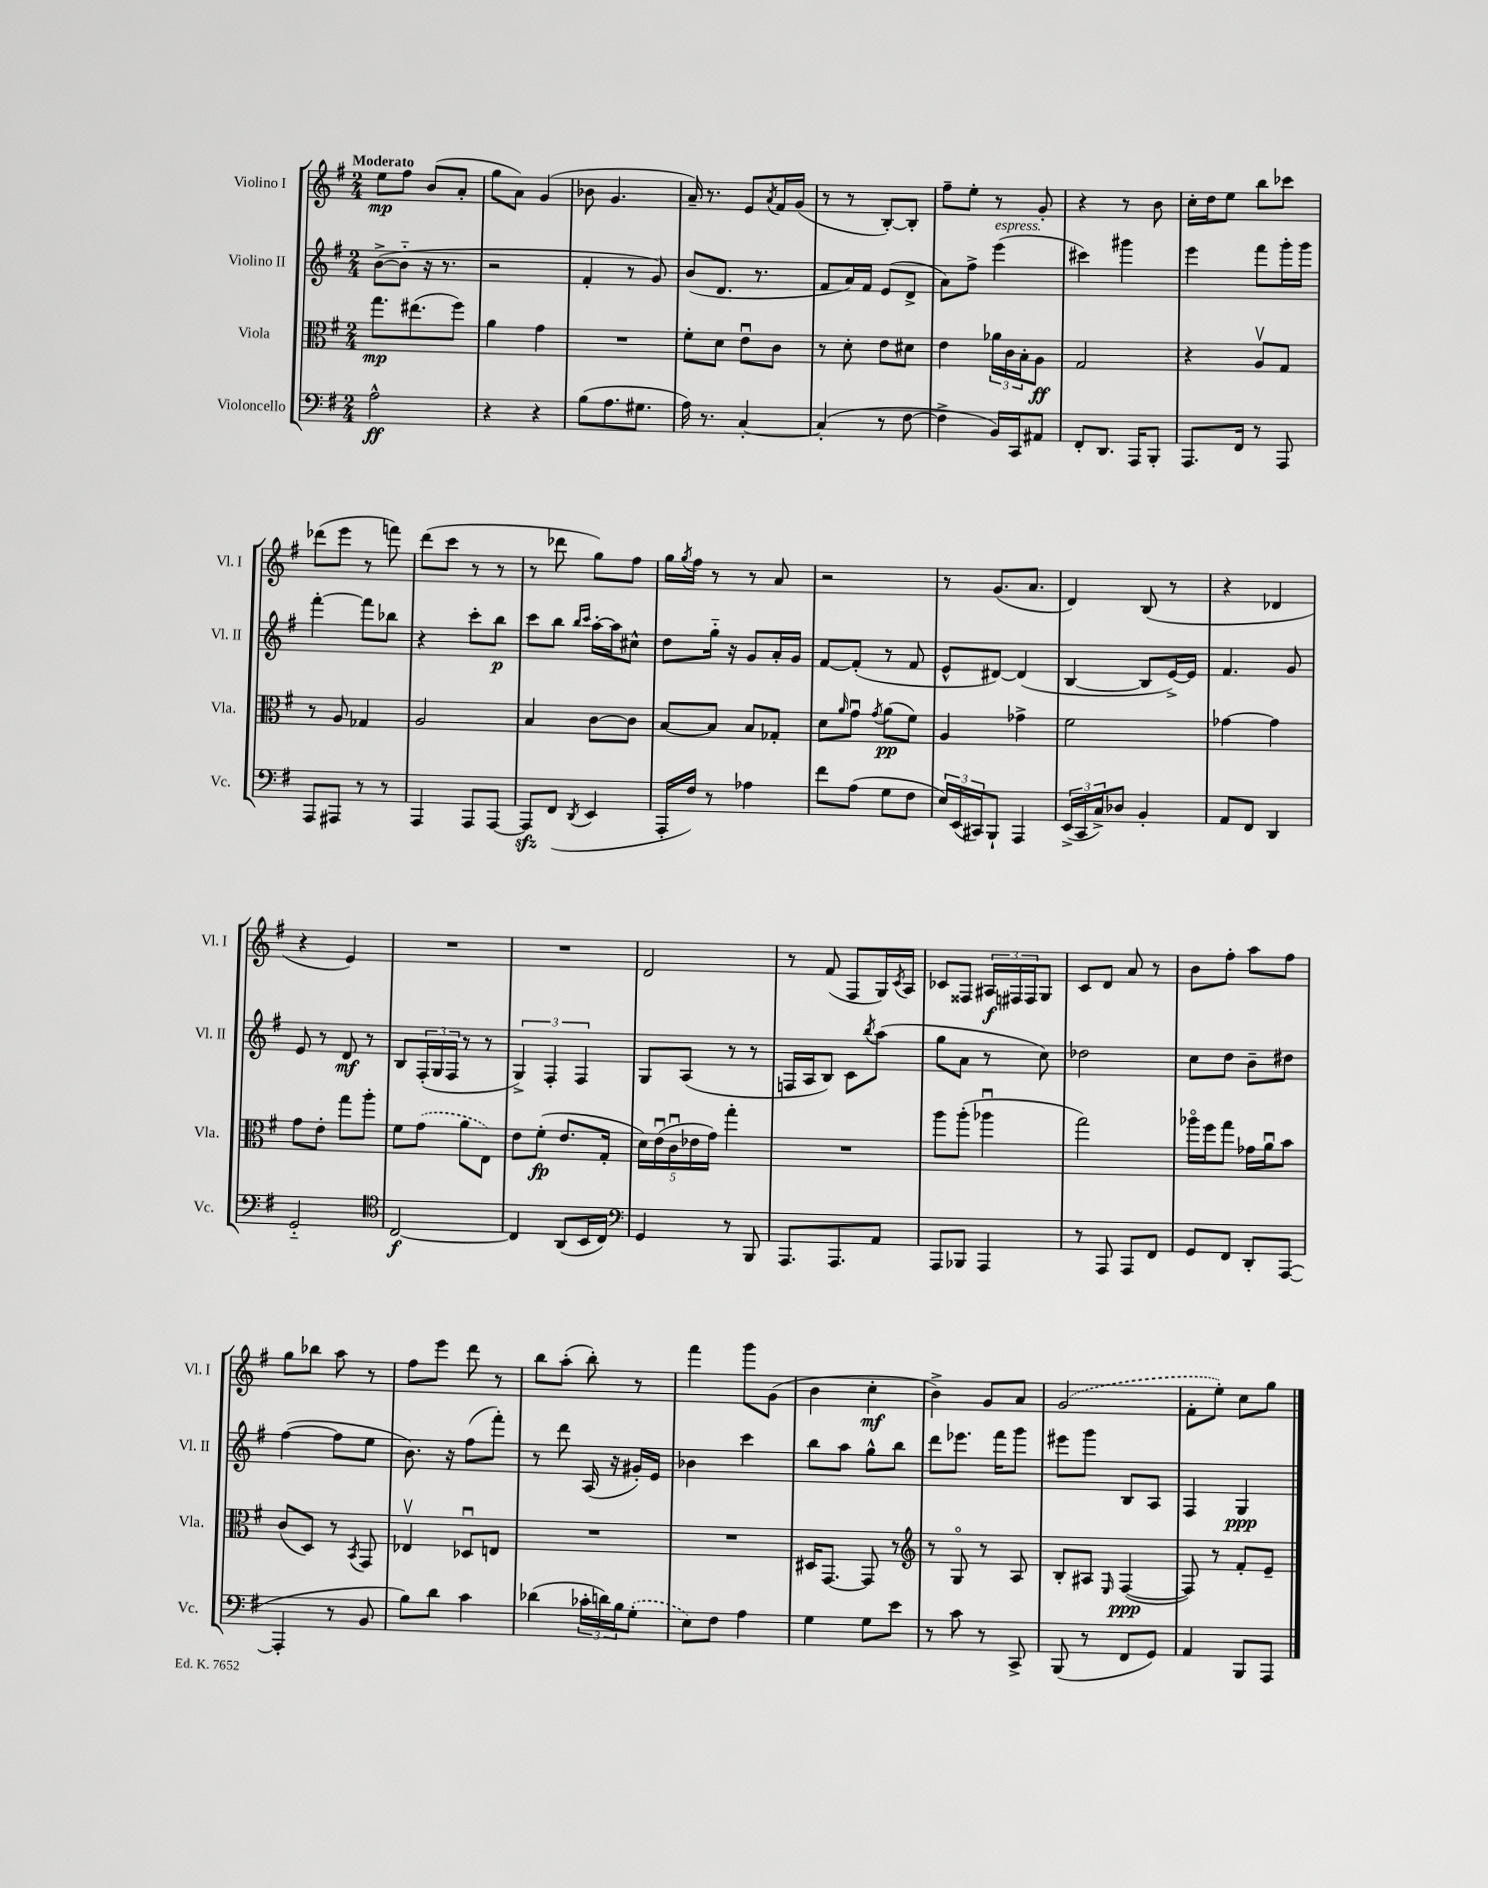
<<
\new StaffGroup <<
\new Staff = "s0" \with { instrumentName = "Violino I" shortInstrumentName = "Vl. I" } {
    \clef treble \key g \major \numericTimeSignature \time 2/4 \tempo "Moderato"
    e''8\mp fis''8 b'8( a'8-. |
    g''8 a'8) g'4( |
    bes'8 g'4. |
    a'16--) r8. e'8 \acciaccatura { a'8 } fis'16 g'16( |
    r8 r8 b8~-.) b8-. |
    fis''8-- e''8-. r8 g'8-. |
    r4 r8 b'8 |
    c''16-. d''16 e''8 b''8 ces'''8 |
    des'''8( e'''8 r8 f'''8) |
    d'''8( c'''8 r8 r8 |
    r8 des'''8 g''8) fis''8 |
    g''16 \acciaccatura { g''8 } fis''16 r8 r8 a'8 |
    r2 |
    r8 g'8.( a'8. |
    d'4) b8( r8 |
    r4 des'4 |
    r4 e'4) |
    R2 |
    R2 |
    d'2 |
    r8 fis'8( fis8 g16) \acciaccatura { c'8 } a16 |
    ces'8 fisis8 \tuplet 3/2 { ais16\f fis16 fis16 } g8 |
    c'8 d'8 a'8 r8 |
    b'8 fis''8-. a''8 fis''8 |
    g''8 bes''8 a''8 r8 |
    fis''8 e'''8 d'''8 r8 |
    b''8 a''8-.( b''8-.) r8 |
    fis'''4 g'''8 g'8( |
    b'4 c''4-.\mf |
    b'4->) g'8 a'8 |
    \once \slurDashed g'2( |
    fis'8-. e''8-.) c''8 g''8 \bar "|." |
}
\new Staff = "s1" \with { instrumentName = "Violino II" shortInstrumentName = "Vl. II" } {
    \clef treble \key g \major \numericTimeSignature \time 2/4
    b'8~->( b'8-_ r16 r8. |
    r2 |
    fis'4-. r8 g'8) |
    b'8( d'8. r8. |
    fis'8 a'16) fis'16 e'8( d'8-> |
    a'8) fis''8-> e'''4^\markup { \italic "espress." }( |
    cis'''4) gis'''4 |
    e'''4 fis'''8 g'''16-. g'''16 |
    fis'''4~-. fis'''8 bes''8 |
    r4 c'''8-. b''8\p |
    c'''8 b''8 \grace { b''16 c'''16 } a''16~-. a''16 cis''8-^ |
    d''8 g''16-_ r16 g'8 a'16-. g'16 |
    fis'8~ fis'8-.( r8 fis'8 |
    e'8-^ dis'8~) dis'4( |
    b4~ b8 e'16~->) e'16 |
    fis'4. g'8 |
    e'8 r8 d'8\mf r8 |
    b8 \tuplet 3/2 { fis16-.( g16 fis16 } r8 r8 |
    \tuplet 3/2 { g4->) fis4-. fis4 } |
    g8 a8( r8 r8 |
    f16 a16 b8) c'8 \acciaccatura { b''8 } a''8( |
    g''8 a'8 r8 c''8) |
    des''2 |
    c''8 d''8 b'8-- dis''8 |
    fis''4~( fis''8 e''8 |
    b'8.) r16 fis''8( fis'''8-.) |
    r8 d'''8 a16( r16 gis'16-.) e'16 |
    bes'4 c'''4 |
    b''8 a''8 g''8-^ b''8 |
    d'''8 ees'''8. fis'''16 g'''8 |
    eis'''8 g'''8 b8 a8 |
    fis4 g4\ppp \bar "|." |
}
\new Staff = "s2" \with { instrumentName = "Viola" shortInstrumentName = "Vla." } {
    \clef alto \key g \major \numericTimeSignature \time 2/4
    g''8.\mp eis''8.( fis''8) |
    a'4 g'4 |
    R2 |
    fis'8-. d'8 e'8\downbow c'8 |
    r8 d'8-. e'8 dis'8 |
    e'4 \tuplet 3/2 { aes'16 c'16 b16-. } a8\ff |
    g2 |
    r4 a8\upbow g8 |
    r8 a8 ges4 |
    a2 |
    b4 c'8~ c'8 |
    b8~ b8 b8 ges8-. |
    d'8 \grace { a'16 } g'8\downbow \acciaccatura { g'8 } a'8\pp( fis'8) |
    a4 ges'4-> |
    fis'2 |
    ges'4~ ges'4 |
    g'8 e'8-. g''8 a''8-. |
    fis'8 \once \slurDashed g'8( a'8 e8) |
    e'8 fis'8-.\fp( e'8. g16-. |
    \tuplet 5/4 { d'16) e'16\downbow( c'16\downbow ees'16 g'16) } g''4-. |
    R2 |
    a''8 a''8-.( aes''4\downbow |
    g''2) |
    aes''16\flageolet fis''16 g''8 ges'16 a'16\downbow b'8 |
    c'8( d8) r8 \acciaccatura { b,8 } g,8 |
    ees4\upbow des8\downbow e8 |
    R2 |
    R2 |
    dis16 g,8.~ g,8 r8 |
    \clef treble r8 g8\flageolet r8 a8 |
    b8-. ais8 \grace { e16 } fis4~\ppp( |
    fis8) r8 fis'8-. e'8-- \bar "|." |
}
\new Staff = "s3" \with { instrumentName = "Violoncello" shortInstrumentName = "Vc." } {
    \clef bass \key g \major \numericTimeSignature \time 2/4
    a2-^\ff |
    r4 r4 |
    b8( a8. gis8. |
    a16) r8. c4~-. |
    c4-.( r8 fis8~ |
    fis4-> b,16) c,16 ais,8 |
    fis,8-. d,8. a,,16 b,,8-. |
    a,,8. fis,16 r8 a,,8 |
    a,,8 ais,,8 r8 r8 |
    a,,4 a,,8 a,,8~ |
    a,,8\sfz fis,8( \acciaccatura { d,8 } e,4 |
    a,,16-. fis16) r8 aes4 |
    fis'8 a8( g8 fis8 |
    \tuplet 3/2 { e16) e,16( cis,16) } b,,8-! a,,4 |
    \tuplet 3/2 { e,16->( c,16 c16->) } des8 b,4-. |
    a,8 fis,8 d,4 |
    g,2-_ |
    \clef tenor c2~\f |
    c4 a,8( b,16 c16) |
    \clef bass g,4 r8 b,,8 |
    a,,8. a,,8. a,8 |
    a,,8 bes,,8 a,,4 |
    r8 a,,8 a,,8 fis,8 |
    g,8 fis,8 d,8-. a,,8~( |
    a,,4-. r8 b,8 |
    b8) d'8 c'4 |
    des'4( \tuplet 3/2 { ces'16-. d'16) b16 } \once \slurDashed g8-.( |
    e8) fis8 a4 |
    g4 g8 e'8 |
    r8 c'8 r8 c,8-> |
    b,,8( r8 fis,8 g,8) |
    a,4 b,,8 a,,8 \bar "|." |
}
>>
>>
\layout { \context { \Score \remove "Bar_number_engraver" } }
